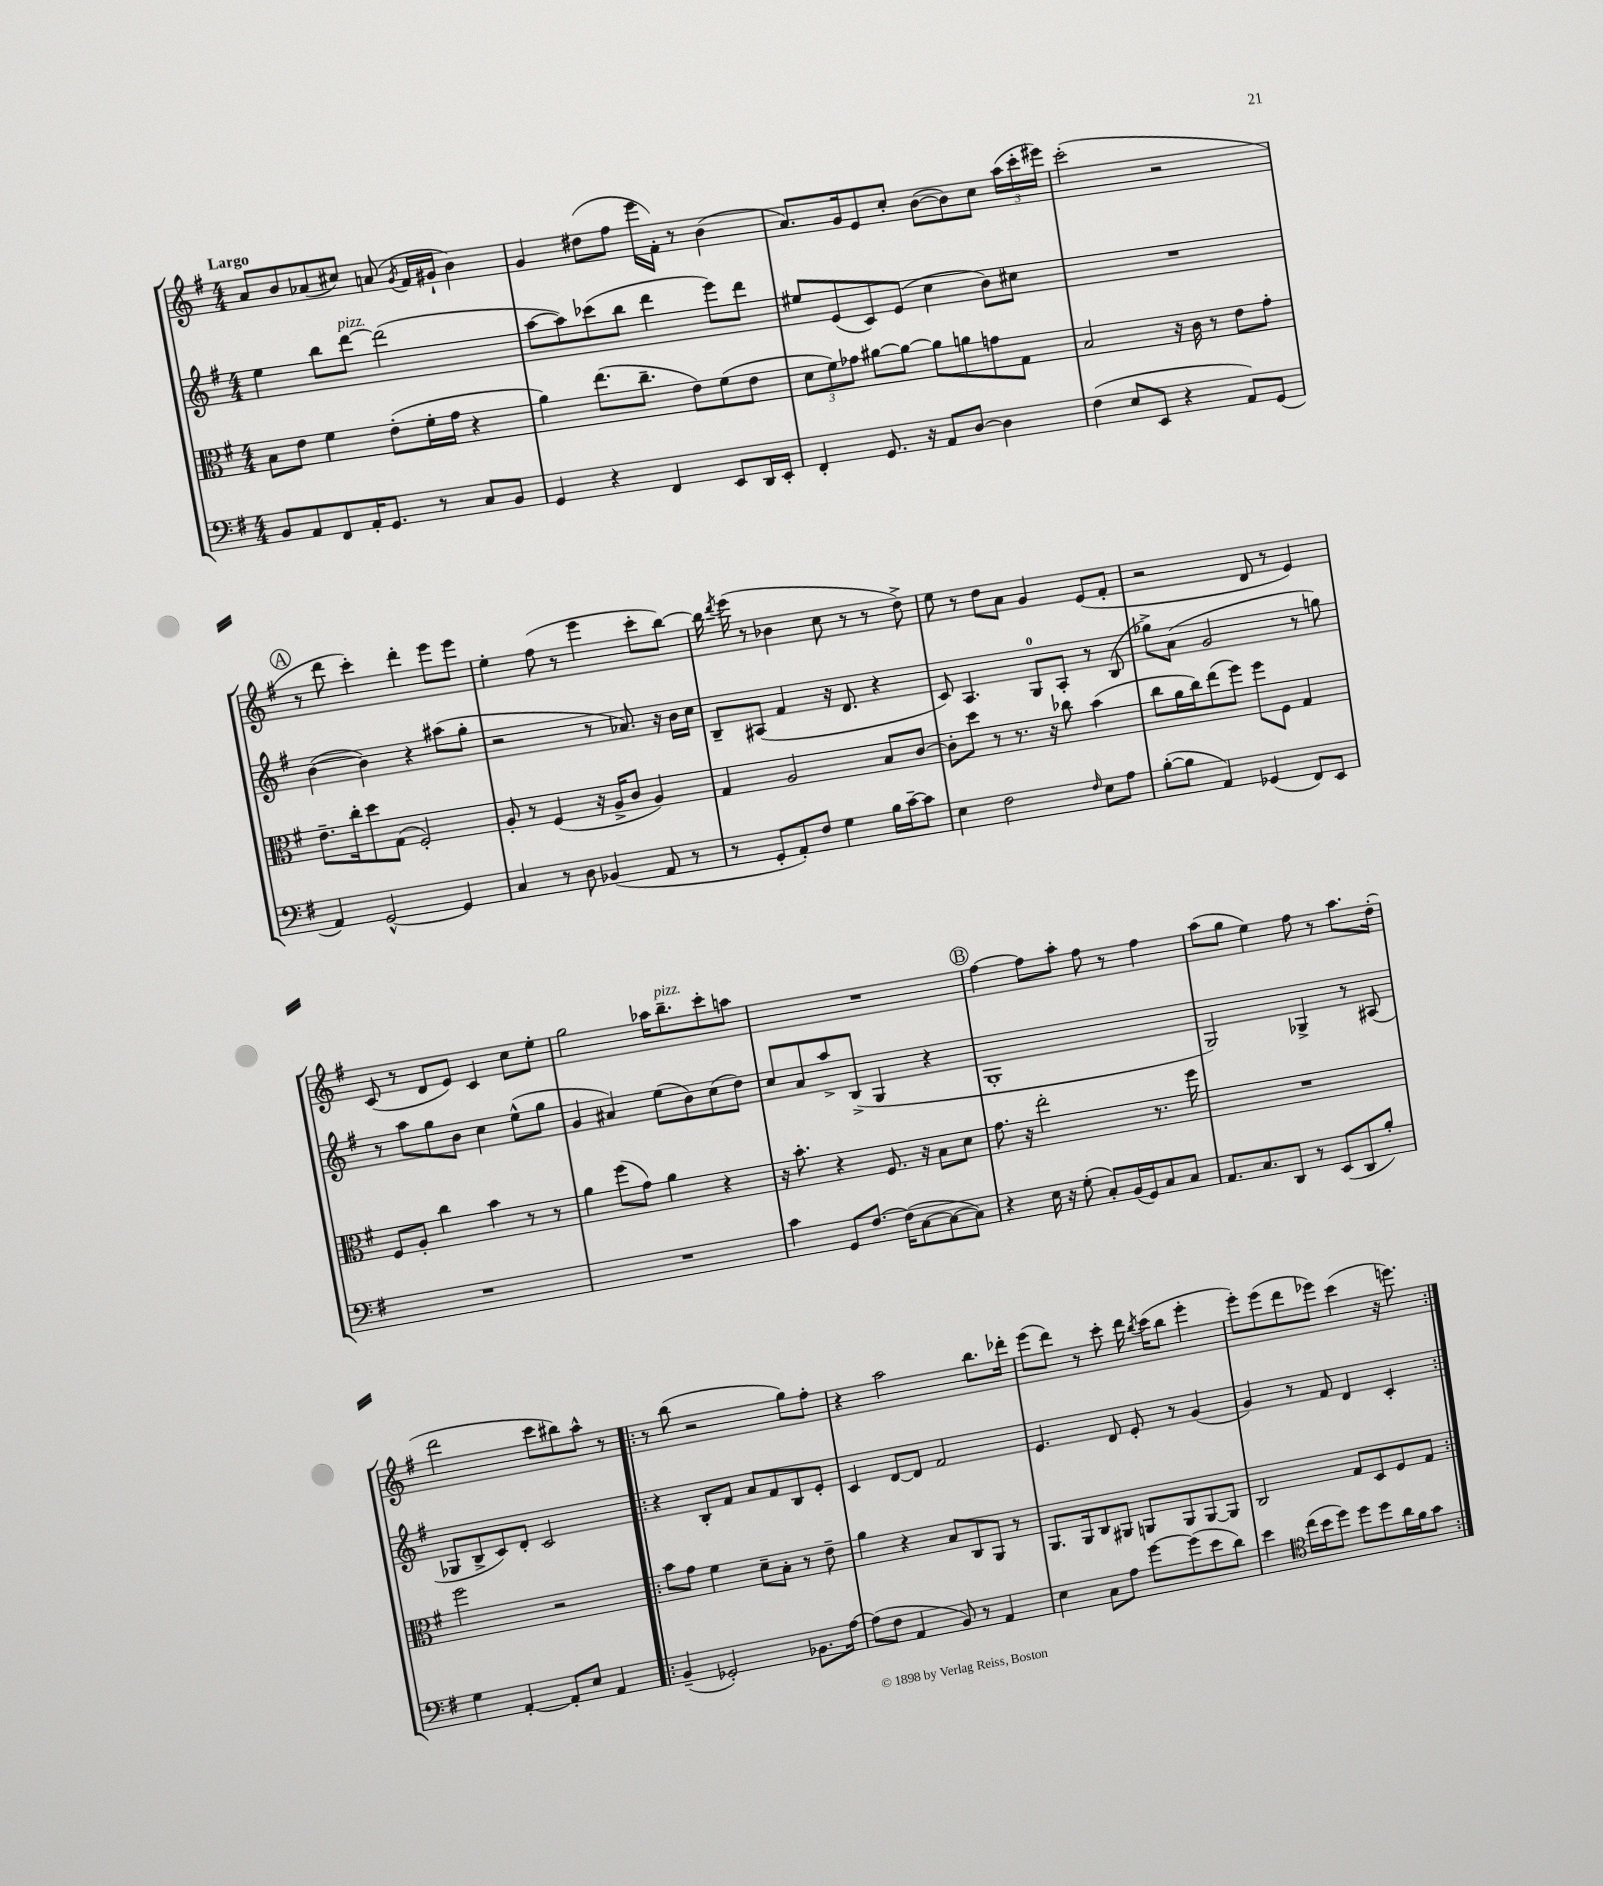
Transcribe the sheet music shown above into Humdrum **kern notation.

**kern	**kern	**kern	**kern
*staff4	*staff3	*staff2	*staff1
*clefF4	*clefC3	*clefG2	*clefG2
*k[f#]	*k[f#]	*k[f#]	*k[f#]
*M4/4	*M4/4	*M4/4	*M4/4
8BB	8B	4ee	8a
8AA	8e	.	8b
8FF#	4f#	8bb	(8a-
16AA'	.	[8ddd	8cc#)
8.GG	.	.	.
.	(8e'	(2ddd]	(8a
.	.	.	8qg
8r	16f#'	.	16f#
.	16g	.	16g#`
8C	4r	.	4b)
8BB	.	.	.
=	=	=	=
4GG	4a)	[8aa	4g
.	.	8aa])	.
4r	(8.ee	(8ccc-	(8dd#
.	.	8bb	8ff#
.	8.cc~	.	.
4FF#	.	4ddd	16eee
.	.	.	16f#')
.	8e)	.	8r
8EE	(8f#	8eee)	(4b
16DD	8e	8ddd	.
16EE'	.	.	.
=	=	=	=
4FF#'	12d	8ee#	8.a)
.	12f#)	.	.
.	.	(8e	.
.	12g-	.	.
.	.	.	16g
8.GG	[8a#	8c)	8e
.	8a#_	(8e	8cc'
16r	.	.	.
8AA	8a#]	4cc	([8b
[8D	8a	.	8b])
4D]	8g	8b)	8cc
.	8G	8cc#	(24aa
.	.	.	24ccc'
.	.	.	24eee#)
=	=	=	=
(4F#	2B	1r	(2ccc'
8E	.	.	.
8EE	.	.	.
4r	16r	.	2r
.	16c	.	.
.	8r	.	.
8AA)	8e	.	.
(8GG	8g'	.	.
=	=	=	=
4AA)	8.e~	([4b	8r
.	.	.	8ddd
.	16cc'	.	.
[2GG^^	8dd	4b])	4ccc')
.	(8G	.	.
.	2F#')	4r	4ddd'
4GG]	.	(8aa#	8eee
.	.	8gg'	8eee
=	=	=	=
4C	8A'	2r	4ee'
.	8r	.	.
8r	(4F#	.	(8ff#
8D	.	.	8r
(4BB-	16r	8r	4eee
.	16A^	.	.
.	8c	8.a-)	.
8AA	4A)	.	8ccc'
.	.	16r	.
8r	.	16b	[8bb)
.	.	16cc	.
=	=	=	=
8r	4G	8B~	16bb]
.	.	.	8qddd
.	.	.	(16eee
8GG'	.	(8A#	8r
8AA')	2A	4f#	4b-
8F#	.	.	.
4G	.	16r	8cc
.	.	8.d	.
.	.	.	8r
16B	8B	4r	8r
[16c~	.	.	.
8c]	[8c	.	8dd^)
=	=	=	=
4E	8c']	8c)	8ee
.	8dd	4.A	8r
2F#	8r	.	8dd
.	8.r	.	8a
.	.	8G	4g
.	16r	.	.
.	8cc-	8A'	.
16qqF#	.	.	.
8E	(4b	8r	(8e
8A	.	(8B	8f#'
=	=	=	=
([8B'	8cc	8gg-^)	2r
8B]	16a	(8a	.
.	16cc)	.	.
4AA)	(8ee	2g	.
.	8ff#)	.	.
(4GG-	8ff#	.	8d
.	8F#	.	8r
8FF#)	4G	8r	4e)
8EE	.	8gg)	.
=	=	=	=
1r	8F#	8r	(8c
.	8A'	8aa	8r
.	4cc	8gg	8d
.	.	8b	8e)
.	4b	4cc	4c
.	8r	(8ee^^	8cc
.	8r	8gg	8ee'
=	=	=	=
1r	4a	4g	2gg
.	(8ff#	4a#)	.
.	8g)	.	.
.	4a	(8ee	16aa-
.	.	.	8.bb~
.	.	8b)	.
.	4r	(8cc	8ccc'
.	.	8dd)	8aa
=	=	=	=
4c	16r	8cc	1r
.	8.b'	.	.
.	.	8a	.
8GG	4r	8aa^	.
[8.F#	.	(8B^	.
.	8.F#	4G	.
(16F#]	.	.	.
[8C	.	.	.
.	16r	.	.
8C_	8B	4r	.
8C])	8d	.	.
=	=	=	=
4r	8.g	1G'	[4ff#
.	16r	.	.
16E	2ee'	.	8ff#]
16r	.	.	.
(8G'	.	.	8aa'
8C')	.	.	8ff#
(16BB	.	.	8r
16GG)	.	.	.
8C	8.r	.	4ff#
8C	.	.	.
.	16ff#	.	.
=	=	=	=
8.AA	1r	2G)	(8aa
.	.	.	8gg
8.C	.	.	.
.	.	.	4ee)
8DD	.	.	.
8r	.	4G-^	8ff#
(8EE	.	.	8r
8DD	.	8r	8.aa
8B')	.	(8A#	.
.	.	.	(16dd'
=	=	=	=
4G	2ff#	8G-	2ddd
.	.	8B^	.
[4AA'	.	8c)	.
.	.	8d'	.
8AA']	2r	2c	8ccc
8E	.	.	8bb#)
4AA	.	.	8aa^^
.	.	.	8r
=!|:	=!|:	=!|:	=!|:
(4BB~	8b	4r	8r
.	8g	.	(8bb
2GG-')	4f#	8B'	2r
.	.	8f#	.
.	8d~	8a	.
.	8B'	8f#	.
8.BB-	8r	8B	8gg)
.	8e~	8e'	8ff#'
[16A	.	.	.
=	=	=	=
(8A]	4a	4c	4r
8F#	.	.	.
4AA	4r	[8d	2aa
.	.	8d]	.
8BB)	8B	2f#	.
8r	8C	.	.
4AA	8AA	.	8.bb
.	8r	.	.
.	.	.	16ddd-'
=	=	=	=
4E	8.AA	4.e	(8eee
.	.	.	8ddd)
.	16AA	.	.
8C	8C	.	8r
8A	8AA#	8d	8ccc'
[8g	8AA	8e'	16ddd
.	.	.	8qbb
.	.	.	(16ccc
(8g]	8AA	8r	8bb
8e	[8AA	(4g	4eee'
8d)	8AA]	.	.
=	=	=	=
4e	2C	4g)	8eee')
.	.	.	(8eee
*clefC4	*	*	*
(16cc	.	8r	8ddd
16b	.	.	.
8dd)	.	8f#	8eee-)
8dd	8G	4d	(4ccc
8dd	8D	.	.
16a	8F#	4c'	16r
16f#	.	.	8.eee)
8g	8G	.	.
==:|!	==:|!	==:|!	==:|!
*-	*-	*-	*-
